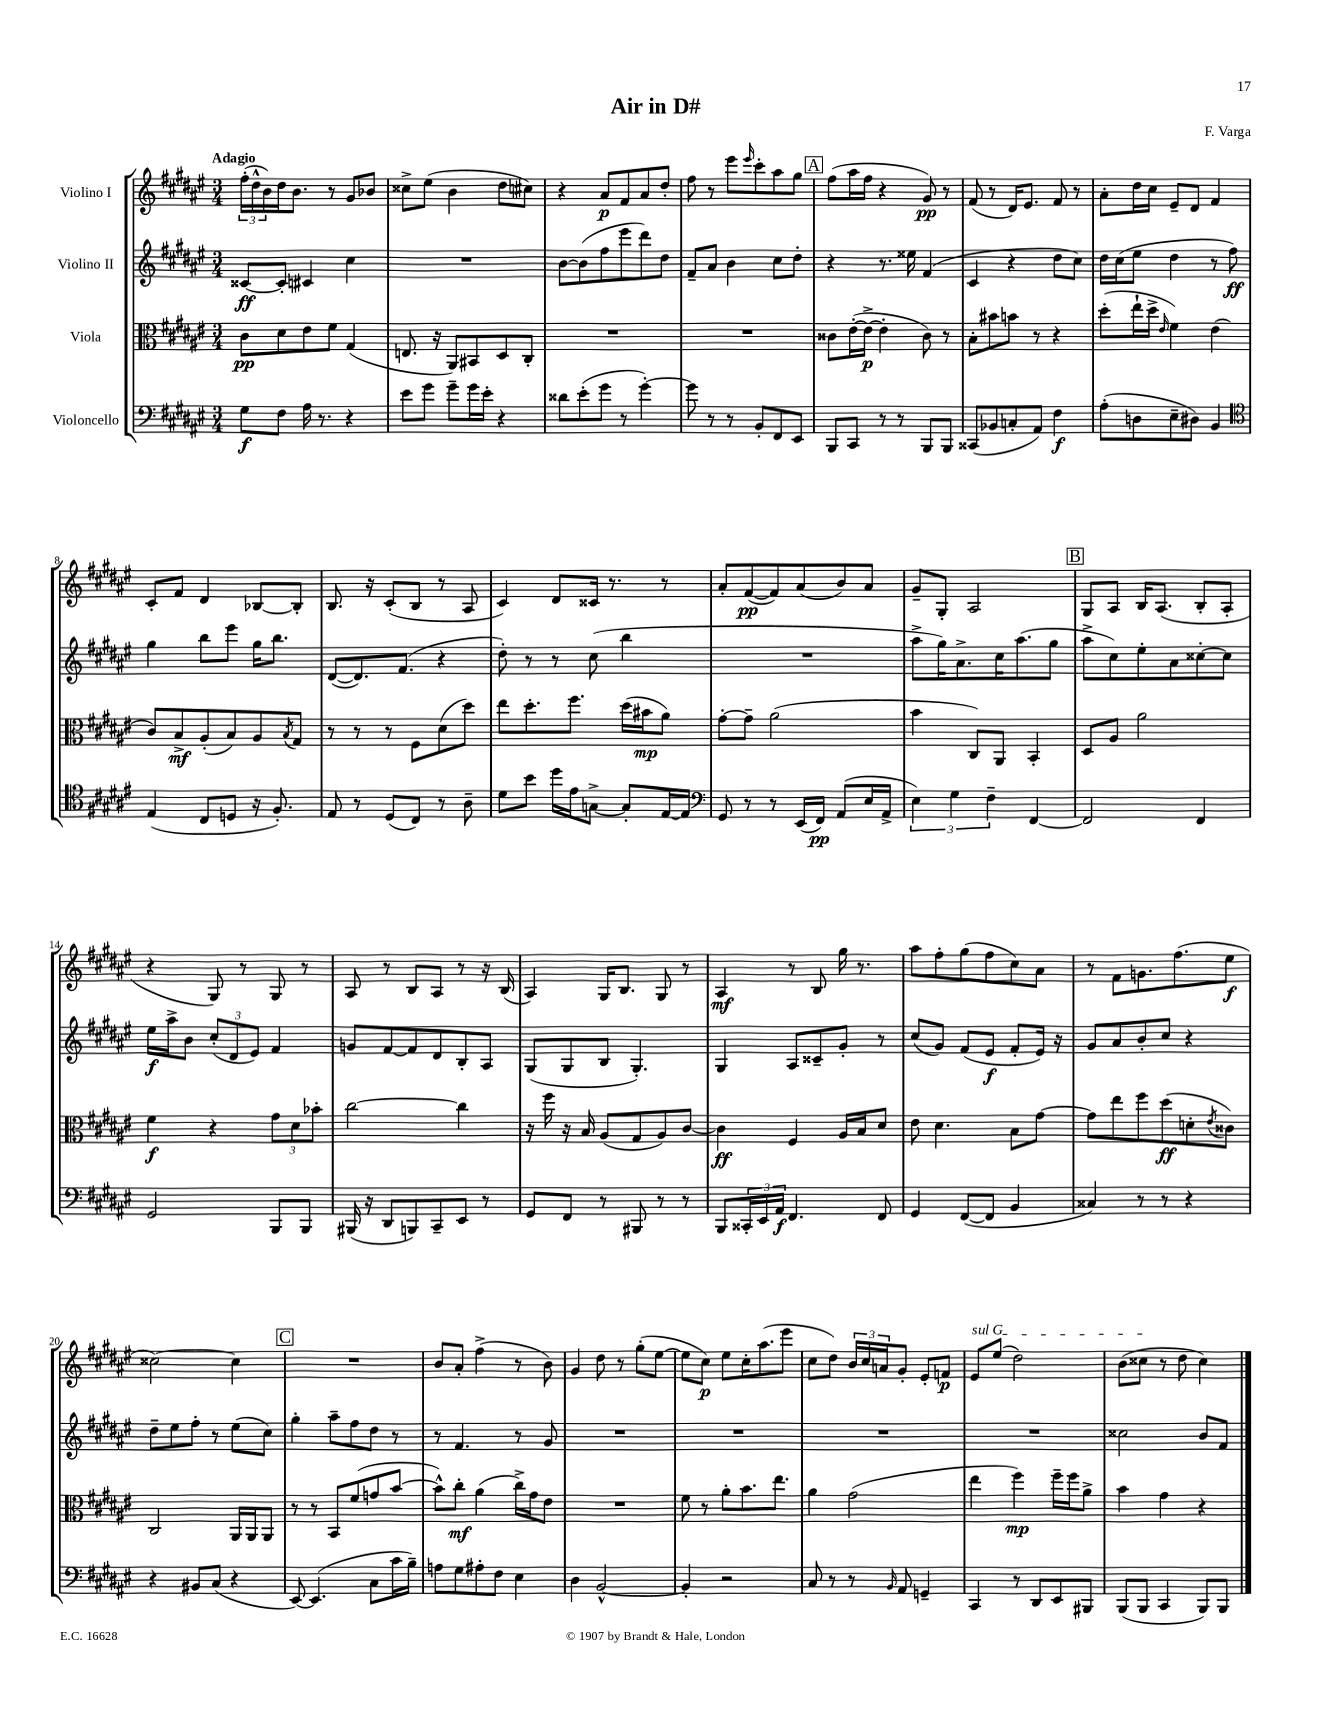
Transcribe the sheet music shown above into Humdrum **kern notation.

**kern	**dynam	**kern	**dynam	**kern	**dynam	**kern	**dynam
*part4	*part4	*part3	*part3	*part2	*part2	*part1	*part1
*staff4	*staff4	*staff3	*staff3	*staff2	*staff2	*staff1	*staff1
*I"Violoncello	*	*I"Viola	*	*I"Violino II	*	*I"Violino I	*
*clefF4	*	*clefC3	*	*clefG2	*	*clefG2	*
*k[f#c#g#d#a#e#]	*	*k[f#c#g#d#a#e#]	*	*k[f#c#g#d#a#e#]	*	*k[f#c#g#d#a#e#]	*
*M3/4	*	*M3/4	*	*M3/4	*	*M3/4	*
=1	=1	=1	=1	=1	=1	=1	=1
!	!	!	!	!	!	!LO:TX:a:B:t=Adagio	!
8G#\L	f	8c#\L	pp	[8c##X/L	ff	(24ff#'\LL	.
.	.	.	.	.	.	24dd#^^\	.
.	.	.	.	.	.	24b\)	.
8F#\J	.	8d#\	.	8c##'/J]	.	16dd#\J	.
.	.	.	.	.	.	8.b\J	.
16A#\	.	8e#\	.	4c#X/	.	.	.
8.r	.	.	.	.	.	.	.
.	.	8f#\J	.	.	.	8r	.
4r	.	(4G#/	.	4cc#\	.	8g#/L	.
.	.	.	.	.	.	8b-X/J	.
=2	=2	=2	=2	=2	=2	=2	=2
8e#\L	.	8.En/	.	2.r	.	8cc##X^\L	.
8g#\J	.	.	.	.	.	(8ee#\J	.
.	.	16r	.	.	.	.	.
8g#~\L	.	8AA#/L)	.	.	.	4b\	.
16g#\L	.	8BB#X/	.	.	.	.	.
16e#'\JJ	.	.	.	.	.	.	.
4r	.	8D#/	.	.	.	8dd#\L	.
.	.	8C#'/J	.	.	.	8cc#X\J)	.
=3	=3	=3	=3	=3	=3	=3	=3
8d##X\L	.	2.r	.	[8b\L	.	4r	.
(8e#'\	.	.	.	(8b\]	.	.	.
8g#\J	.	.	.	8ff#\	.	8a#/L	p
8r	.	.	.	8eee#\	.	8f#/	.
[4g#'\)	.	.	.	8ddd#\)	.	8a#/	.
.	.	.	.	8dd#\J	.	8dd#'/J	.
=4	=4	=4	=4	=4	=4	=4	=4
8g#\]	.	2.r	.	8f#~/L	.	8ff#\	.
8r	.	.	.	8a#/J	.	8r	.
8r	.	.	.	4b\	.	8eee#\L	.
.	.	.	.	.	.	16qqeee#/	.
8BB'/L	.	.	.	.	.	8ccc#'\	.
8FF#/	.	.	.	8cc#\L	.	8aa#\	.
8EE#/J	.	.	.	8dd#'\J	.	8gg#\J	.
!!LO:REH:place=s1:t=A
=5	=5	=5	=5	=5	=5	=5	=5
8BBB/L	.	8c##X\L	.	4r	.	(8ff#\L	.
8CC#/J	.	([16e#'\L	.	.	.	16aa#\L	.
.	.	16e#^\JJ_	p	.	.	16ff#\JJ	.
8r	.	4e#'\]	.	8.r	.	4r	.
8r	.	.	.	.	.	.	.
.	.	.	.	16ee##X\	.	.	.
8BBB/L	.	8c##\)	.	(4f#/	.	8g#/)	pp
8BBB/J	.	8r	.	.	.	8r	.
=6	=6	=6	=6	=6	=6	=6	=6
(8CC##X/L	.	8B'\L	.	4c#/	.	(8f#/	.
8BB-X/	.	8b#X\	.	.	.	8r	.
8Cn'/	.	8bn\J	.	4r	.	16d#/KL)	.
.	.	.	.	.	.	8.e#/J	.
8AA#/J)	.	8r	.	.	.	.	.
4F#\	f	4r	.	8dd#\L	.	8f#/	.
.	.	.	.	8cc#\J)	.	8r	.
=7	=7	=7	=7	=7	=7	=7	=7
(8A#'\L	.	(8dd#'\L	.	16dd#\LL	.	8a#'\L	.
.	.	.	.	(16cc#\J	.	.	.
8Dn\	.	16ee#`\L	.	8ee#\J	.	16dd#\L	.
.	.	16dd#^\JJ	.	.	.	16cc#\JJ	.
.	.	16qqe#/	.	.	.	.	.
8E#~\	.	4f#\)	.	4dd#\	.	8e#~/L	.
8D#X\J)	.	.	.	.	.	8d#/J	.
4BB/	.	(4e#\	.	8r	.	4f#/	.
.	.	.	.	8ff#\)	ff	.	.
!!LO:LB:g=z
=8	=8	=8	=8	=8	=8	=8	=8
*clefC4	*	*	*	*	*	*	*
(4E#/	.	8c#/L)	.	4gg#\	.	8c#'/L	.
.	.	8B^/	mf	.	.	8f#/J	.
8C#/L	.	(8A#'/	.	8bb\L	.	4d#/	.
8Dn/J	.	8B/)	.	8eee#\J	.	.	.
16r	.	8A#/	.	16gg#\KL	.	[8B-X/L	.
8.F#'/)	.	.	.	8.bb\J	.	.	.
.	.	8qB/	.	.	.	.	.
.	.	8G#/J	.	.	.	8B-'/J]	.
=9	=9	=9	=9	=9	=9	=9	=9
8E#/	.	8r	.	([8d#/L	.	8.B/	.
8r	.	8r	.	8.d#/])	.	.	.
.	.	.	.	.	.	16r	.
(8D#/L	.	8r	.	.	.	(8c#'/L	.
.	.	.	.	(8.f#/J	.	.	.
8C#/J)	.	8F#\L	.	.	.	8B/J	.
8r	.	(8d#\	.	4r	.	8r	.
8A#~\	.	8dd#\J)	.	.	.	8A#/	.
=10	=10	=10	=10	=10	=10	=10	=10
8d#\L	.	8ee#\L	.	8dd#'\)	.	4c#/)	.
8b\J	.	8.dd#'\	.	8r	.	.	.
16dd#\LL	.	.	.	8r	.	8d#/L	.
16e#\J	.	8.ff#\J	.	.	.	.	.
[8Gn^\J	.	.	.	(8cc#\	.	16c##X/Jk	.
.	.	.	.	.	.	8.r	.
8G'/L]	.	(16dd#\LL	.	4bb\	.	.	.
.	.	16b#X\J	mp	.	.	.	.
[16E#/L	.	8a#\J)	.	.	.	8r	.
16E#/JJ]	.	.	.	.	.	.	.
=11	=11	=11	=11	=11	=11	=11	=11
*clefF4	*	*	*	*	*	*	*
8GG#/	.	[8g#'\L	.	2.r	.	8a#'/L	.
8r	.	8g#~\J]	.	.	.	([8f#/	pp
8r	.	(2a#\	.	.	.	8f#/])	.
(16EE#/LL	.	.	.	.	.	(8a#/	.
16FF#/JJ)	pp	.	.	.	.	.	.
(8AA#/L	.	.	.	.	.	8b/)	.
16E#/L	.	.	.	.	.	8a#/J	.
16AA#^/JJ	.	.	.	.	.	.	.
=12	=12	=12	=12	=12	=12	=12	=12
6E#\)	.	4b\	.	8aa#^\L	.	8g#~/L	.
.	.	.	.	16gg#\K)	.	8G#'/J	.
6G#\	.	.	.	.	.	.	.
.	.	.	.	8.a#^\	.	.	.
.	.	8C#/L)	.	.	.	2A#/	.
6F#~\	.	.	.	.	.	.	.
.	.	8AA#/J	.	16cc#\K	.	.	.
.	.	.	.	(8.aa#\	.	.	.
[4FF#/	.	4BB'/	.	.	.	.	.
.	.	.	.	8gg#\J	.	.	.
!!LO:REH:place=s1:t=B
=13	=13	=13	=13	=13	=13	=13	=13
2FF#/]	.	8D#/L	.	8aa#^\L	.	8G#/L	.
.	.	8A#/J	.	8cc#\)	.	8A#/J	.
.	.	2a#\	.	8ee#'\	.	16B/KL	.
.	.	.	.	.	.	(8.A#/J	.
.	.	.	.	8a#\	.	.	.
4FF#/	.	.	.	[8cc##X'\	.	8B'/L	.
.	.	.	.	8cc##\J]	.	8A#'/J	.
!!LO:LB:g=z
=14	=14	=14	=14	=14	=14	=14	=14
2GG#/	.	4f#\	f	16ee#\LL	f	4r	.
.	.	.	.	16aa#^\J	.	.	.
.	.	.	.	8b\J	.	.	.
.	.	4r	.	(12cc#'/L	.	8G#/)	.
.	.	.	.	12d#/	.	.	.
.	.	.	.	.	.	8r	.
.	.	.	.	12e#/J)	.	.	.
8BBB/L	.	12g#\L	.	4f#/	.	8G#/	.
.	.	12d#\	.	.	.	.	.
8BBB/J	.	.	.	.	.	8r	.
.	.	12b-X'\J	.	.	.	.	.
=15	=15	=15	=15	=15	=15	=15	=15
(16BBB#X/	.	[2cc#\	.	8gn/L	.	8A#/	.
16r	.	.	.	.	.	.	.
8DD#/L	.	.	.	[8f#/	.	8r	.
8BBBn/)	.	.	.	8f#/]	.	8B/L	.
8CC#~/	.	.	.	8d#/	.	8A#/J	.
8EE#/J	.	4cc#\]	.	8B'/	.	8r	.
8r	.	.	.	8A#/J	.	16r	.
.	.	.	.	.	.	(16B/	.
=16	=16	=16	=16	=16	=16	=16	=16
8GG#/L	.	16r	.	(8G#/L	.	4A#/)	.
.	.	16ff#\	.	.	.	.	.
8FF#/J	.	16r	.	8G#/	.	.	.
.	.	16B/	.	.	.	.	.
8r	.	(8A#/L	.	8B/J	.	16G#/KL	.
.	.	.	.	.	.	8.B/J	.
8BBB#X/	.	8G#/	.	4.G#'/)	.	.	.
8r	.	8A#/)	.	.	.	8G#/	.
8r	.	[8c#/J	.	.	.	8r	.
=17	=17	=17	=17	=17	=17	=17	=17
8BBB/L	.	4c#\]	ff	4G#/	.	4A#/	mf
24CC##X'/L	.	.	.	.	.	.	.
24EE#/	.	.	.	.	.	.	.
24AA#/JJ	f	.	.	.	.	.	.
4.FF#/	.	4F#/	.	8A#/L	.	8r	.
.	.	.	.	8c##X~/	.	8B/	.
.	.	16A#/LL	.	8g#'/J	.	16gg#\	.
.	.	16B/J	.	.	.	8.r	.
8FF#/	.	8d#/J	.	8r	.	.	.
=18	=18	=18	=18	=18	=18	=18	=18
4GG#/	.	8e#\	.	(8cc#/L	.	8aa#\L	.
.	.	4.d#\	.	8g#/J)	.	8ff#'\	.
([8FF#/L	.	.	.	(8f#/L	.	(8gg#\	.
8FF#/J]	.	.	.	8e#/J	f	8ff#\	.
4BB/	.	8B\L	.	8f#'/L	.	8cc#\)	.
.	.	[8g#\J	.	16e#/Jk)	.	8a#\J	.
.	.	.	.	16r	.	.	.
=19	=19	=19	=19	=19	=19	=19	=19
4C##X/)	.	8g#\L]	.	8g#/L	.	8r	.
.	.	8ee#\	.	8a#/	.	8f#\L	.
8r	.	8ff#\	.	8b'/	.	8.gn\	.
8r	.	(8dd#\	ff	8cc#/J	.	.	.
.	.	.	.	.	.	(8.ff#\	.
4r	.	8dn'\	.	4r	.	.	.
.	.	8qe#/	.	.	.	.	.
.	.	8c##X\J)	.	.	.	8ee#\J	f
!!LO:LB:g=z
=20	=20	=20	=20	=20	=20	=20	=20
4r	.	2C#/	.	8dd#~\L	.	[2cc##X\)	.
.	.	.	.	8ee#\	.	.	.
8BB#X/L	.	.	.	8ff#'\J	.	.	.
(8C#/J	.	.	.	8r	.	.	.
4r	.	16AA#/LL	.	(8ee#\L	.	4cc##\]	.
.	.	16AA#/J	.	.	.	.	.
.	.	8AA#/J	.	8cc#\J)	.	.	.
!!LO:REH:place=s1:t=C
=21	=21	=21	=21	=21	=21	=21	=21
[8EE#/)	.	8r	.	4gg#'\	.	2.r	.
(4.EE#/]	.	8r	.	.	.	.	.
.	.	8BB/L	.	8aa#~\L	.	.	.
.	.	(8f#/	.	8ff#\	.	.	.
8C#\L	.	8gn/	.	8dd#\J	.	.	.
16c#\L	.	[8b/J	.	8r	.	.	.
16B~\JJ)	.	.	.	.	.	.	.
=22	=22	=22	=22	=22	=22	=22	=22
8An\L	.	8b^^\L])	.	8r	.	8b/L	.
8G#\	.	8cc#'\J	mf	4.f#/	.	8a#'/J	.
8A#X'\	.	(4a#\	.	.	.	(4ff#^\	.
8F#\J	.	.	.	.	.	.	.
4E#\	.	16cc#^\LL)	.	8r	.	8r	.
.	.	16g#\J	.	.	.	.	.
.	.	8e#\J	.	8g#/	.	8b\)	.
=23	=23	=23	=23	=23	=23	=23	=23
4D#\	.	2.r	.	2.r	.	4g#/	.
[2BB^^/	.	.	.	.	.	8dd#\	.
.	.	.	.	.	.	8r	.
.	.	.	.	.	.	(8gg#'\L	.
.	.	.	.	.	.	[8ee#\J	.
=24	=24	=24	=24	=24	=24	=24	=24
4BB'/]	.	8f#\	.	2.r	.	8ee#\L]	.
.	.	8r	.	.	.	8cc#\J)	p
2r	.	8a#'\L	.	.	.	8ee#\L	.
.	.	8.b\	.	.	.	16cc#'\K	.
.	.	.	.	.	.	(8.aa#\	.
.	.	8.ee#\J	.	.	.	.	.
.	.	.	.	.	.	8eee#\J	.
=25	=25	=25	=25	=25	=25	=25	=25
8C#/	.	4a#\	.	2.r	.	8cc#\L	.
8r	.	.	.	.	.	8dd#\J)	.
8r	.	(2g#\	.	.	.	24b/LL	.
.	.	.	.	.	.	24cc#/	.
.	.	.	.	.	.	24an/J	.
16qqBB/	.	.	.	.	.	.	.
8AA#/	.	.	.	.	.	8g#'/J	.
4GGn~/	.	.	.	.	.	8e#'/L	.
.	.	.	.	.	.	8fn/J	p
=26	=26	=26	=26	=26	=26	=26	=26
!	!	!	!	!	!	!LO:TX:a:i:t=sul G	!
4CC#/	.	4ee#\	.	2.r	.	8e#/L	.
.	.	.	.	.	.	(8ee#/J	.
8r	.	4ff#\)	mp	.	.	2dd#\)	.
8DD#/L	.	.	.	.	.	.	.
8EE#/	.	16ff#~\LL	.	.	.	.	.
.	.	16ff#\J	.	.	.	.	.
8BBB#X/J	.	8a#^\J	.	.	.	.	.
=27	=27	=27	=27	=27	=27	=27	=27
(8BBB/L	.	4b\	.	2cc##X\	.	(8b\L	.
8BBB/J	.	.	.	.	.	8cc##X\J	.
4CC#/	.	4g#\	.	.	.	8r	.
.	.	.	.	.	.	8dd#\	.
8BBB/L)	.	4r	.	8b/L	.	4cc##\)	.
8BBB/J	.	.	.	8f#/J	.	.	.
==	==	==	==	==	==	==	==
*-	*-	*-	*-	*-	*-	*-	*-
